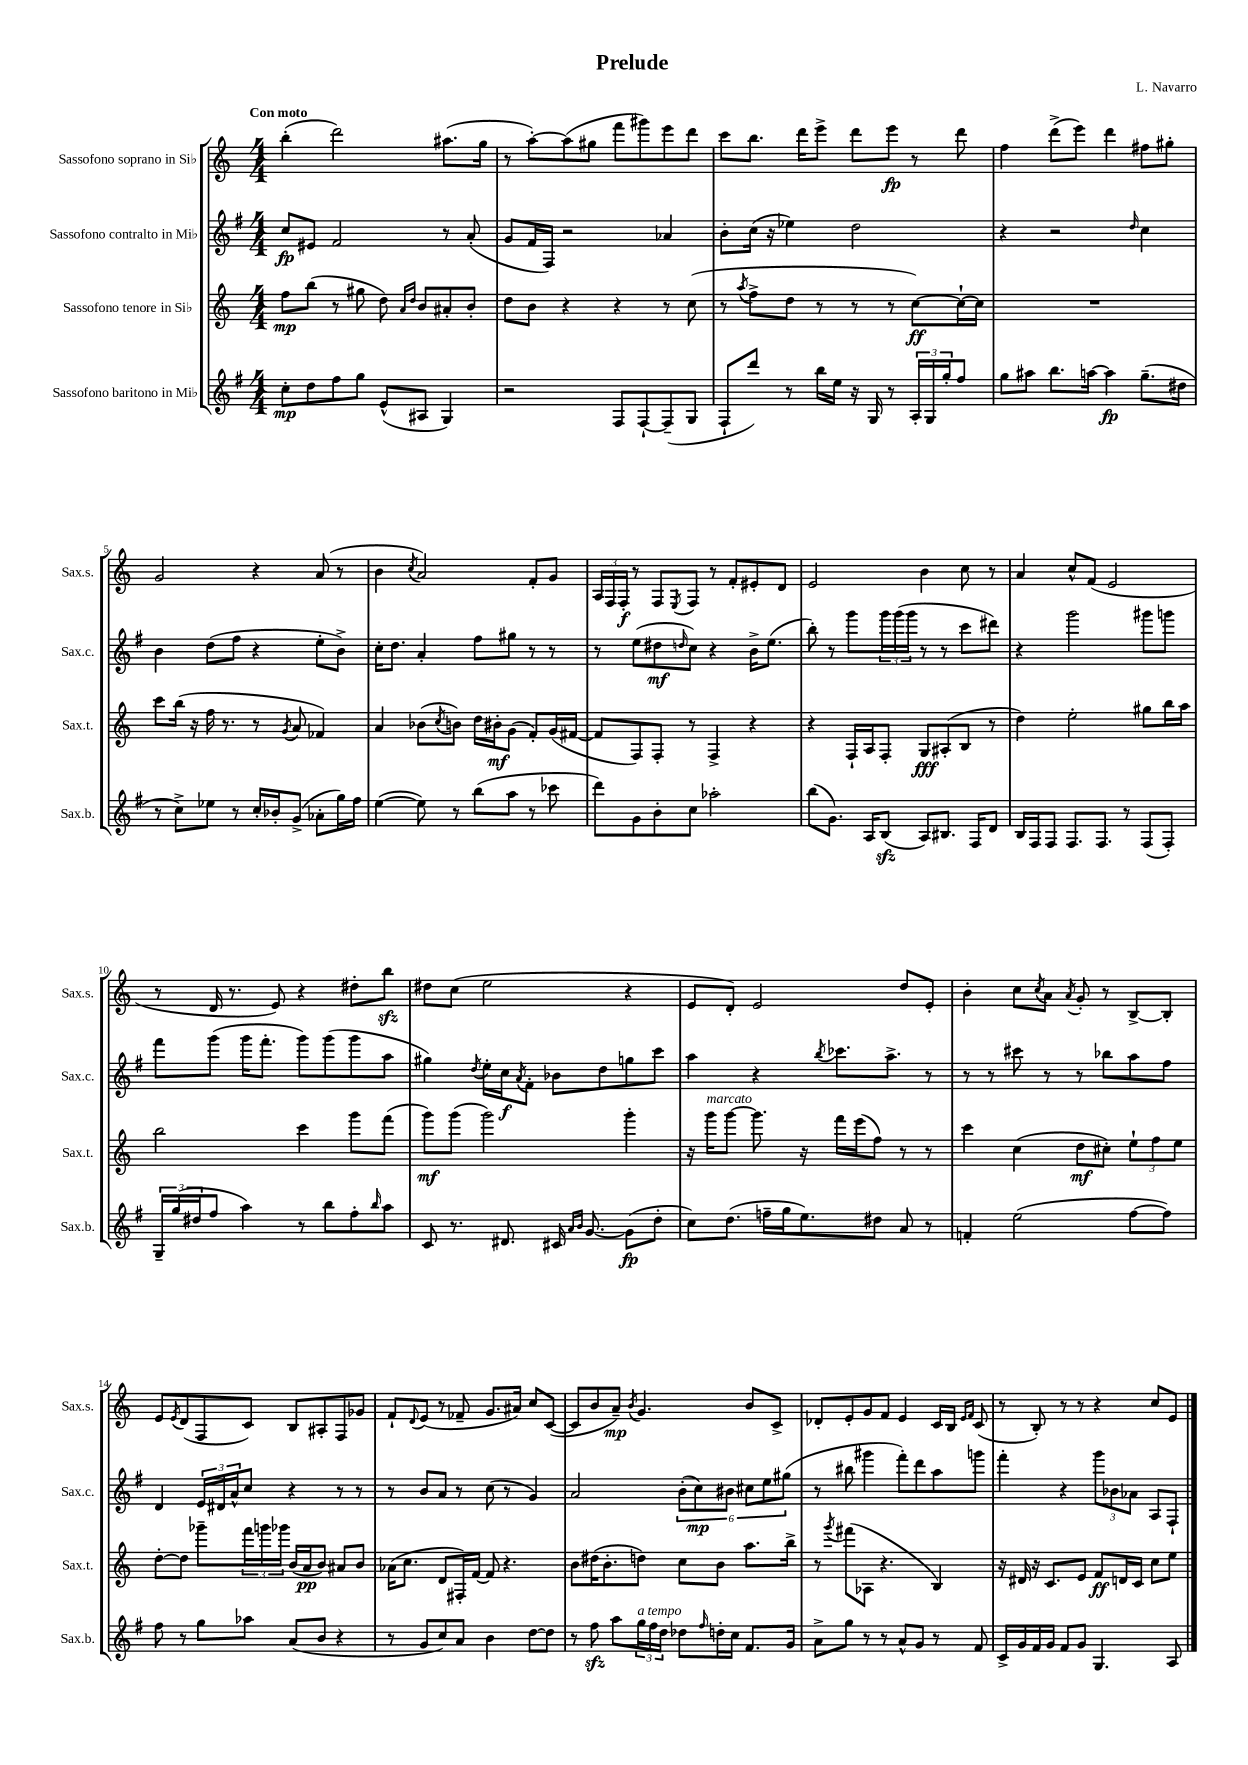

**kern	**dynam	**kern	**dynam	**kern	**dynam	**kern	**dynam
*part4	*part4	*part3	*part3	*part2	*part2	*part1	*part1
*staff4	*staff4	*staff3	*staff3	*staff2	*staff2	*staff1	*staff1
*I"Sassofono baritono in Mi♭	*	*I"Sassofono tenore in Si♭	*	*I"Sassofono contralto in Mi♭	*	*I"Sassofono soprano in Si♭	*
*I'Sax.b.	*	*I'Sax.t.	*	*I'Sax.c.	*	*I'Sax.s.	*
*clefG2	*	*clefG2	*	*clefG2	*	*clefG2	*
*k[f#]	*	*k[]	*	*k[f#]	*	*k[]	*
*M4/4	*	*M4/4	*	*M4/4	*	*M4/4	*
=1	=1	=1	=1	=1	=1	=1	=1
!	!	!	!	!	!	!LO:TX:a:B:t=Con moto	!
8cc'\L	mp	8ff\L	mp	8cc/L	fp	(4bb'\	.
8dd\	.	(8bb\J	.	8e#X/J	.	.	.
8ff#\	.	8r	.	2f#/	.	2ddd\)	.
8gg\J	.	8gg#X\	.	.	.	.	.
(8e^^/L	.	8dd\)	.	.	.	.	.
.	.	16qqa/LL	.	.	.	.	.
.	.	16qqdd/JJ	.	.	.	.	.
8A#X/J	.	8b/L	.	.	.	.	.
4G/)	.	8a#X'/	.	8r	.	(8.aa#X\L	.
.	.	8b'/J	.	(8a'/	.	.	.
.	.	.	.	.	.	16gg\Jk	.
=2	=2	=2	=2	=2	=2	=2	=2
2r	.	8dd\L	.	8g/L	.	8r	.
.	.	8b\J	.	16f#/L	.	[8aa'\L)	.
.	.	.	.	16F#/JJ)	.	.	.
.	.	4r	.	2r	.	(8aa\]	.
.	.	.	.	.	.	8gg#X\J	.
8F#/L	.	4r	.	.	.	8fff\L	.
[8F#`/	.	.	.	.	.	8ggg#X\)	.
(8F#~/]	.	8r	.	4a-X/	.	8eee\	.
8G/J	.	(8cc\	.	.	.	8ddd\J	.
=3	=3	=3	=3	=3	=3	=3	=3
8F#`/L	.	8r	.	8b'\L	.	8ccc\L	.
.	.	8qaa/	.	.	.	.	.
8ddd/J)	.	8ff^\L	.	(16cc\Jk	.	8.bb\J	.
.	.	.	.	16r	.	.	.
8r	.	8dd\J	.	4ee-X\)	.	.	.
.	.	.	.	.	.	16ddd\KL	.
16bb\LL	.	8r	.	.	.	8eee^\J	.
16ee\JJ	.	.	.	.	.	.	.
16r	.	8r	.	2dd\	.	8ddd\L	.
16G/	.	.	.	.	.	.	.
8r	.	8r	.	.	.	8eee\J	fp
24A'/LL	.	[8cc\L)	ff	.	.	8r	.
24G/	.	.	.	.	.	.	.
24gg'/J	.	.	.	.	.	.	.
8ff#/J	.	16cc`\L_	.	.	.	8ddd\	.
.	.	16cc\JJ]	.	.	.	.	.
=4	=4	=4	=4	=4	=4	=4	=4
8gg\L	.	1r	.	4r	.	4ff\	.
8aa#X\J	.	.	.	.	.	.	.
8.bb\L	.	.	.	2r	.	(8ddd^\L	.
.	.	.	.	.	.	8eee\J)	.
[16aan\Jk	.	.	.	.	.	.	.
4aa\]	fp	.	.	.	.	4ddd\	.
.	.	.	.	16qqdd/	.	.	.
(8.gg~\L	.	.	.	4cc\	.	8ff#X\L	.
.	.	.	.	.	.	8gg#X'\J	.
16dd#X\Jk	.	.	.	.	.	.	.
!!LO:LB:g=z
=5	=5	=5	=5	=5	=5	=5	=5
8r	.	8ccc\L	.	4b\	.	2g/	.
8cc^\L)	.	(16bb\Jk	.	.	.	.	.
.	.	16r	.	.	.	.	.
8ee-X\J	.	16ff\	.	(8dd\L	.	.	.
.	.	8.r	.	.	.	.	.
8r	.	.	.	8ff#\J	.	.	.
16cc'/LL	.	8r	.	4r	.	4r	.
16b-X'/J	.	.	.	.	.	.	.
.	.	8qg/	.	.	.	.	.
(8g^/J	.	8a/	.	.	.	.	.
8a-X'\L	.	4f-X/)	.	8ee'\L	.	(8a/	.
16gg\L)	.	.	.	8b^\J)	.	8r	.
16ff#\JJ	.	.	.	.	.	.	.
=6	=6	=6	=6	=6	=6	=6	=6
([4ee\	.	4a/	.	16cc'\KL	.	4b\	.
.	.	.	.	8.dd\J	.	.	.
.	.	.	.	.	.	8qcc/	.
8ee\])	.	(8b-X\L	.	4a'/	.	2a/)	.
.	.	8qcc/	.	.	.	.	.
8r	.	8bn\J)	.	.	.	.	.
(8bb\L	.	16dd\LL	.	8ff#\L	.	.	.
.	.	16b#X'\J	mf	.	.	.	.
8aa\J	.	(8g\J	.	8gg#X\J	.	.	.
8r	.	8f'/L)	.	8r	.	8f'/L	.
8ccc-X\	.	(16g/L	.	8r	.	8g/J	.
.	.	[16f#X/JJ	.	.	.	.	.
=7	=7	=7	=7	=7	=7	=7	=7
8ddd\L)	.	8f#/L]	.	8r	.	24A/LL	.
.	.	.	.	.	.	24F/	.
.	.	.	.	.	.	24F'/JJ	f
8g\	.	8F/)	.	(8ee\L	.	8r	.
8b'\	.	8F'/J	.	8dd#X\	mf	8F/L	.
.	.	.	.	16qqddn/	.	8qE/	.
8cc\J	.	8r	.	8cc\J)	.	8F/J	.
2aa-X'\	.	4F^/	.	4r	.	8r	.
.	.	.	.	.	.	8f'/L	.
.	.	4r	.	16b^\KL	.	8e#X'/	.
.	.	.	.	(8.ee\J	.	.	.
.	.	.	.	.	.	8d/J	.
=8	=8	=8	=8	=8	=8	=8	=8
(8bb\L	.	4r	.	8bb'\)	.	2e/	.
8.g\J)	.	.	.	8r	.	.	.
.	.	16F`/LL	.	8ggg\L	.	.	.
16A/KL	.	16A/J	.	.	.	.	.
(8Bzz/J	.	8F'/J	.	24ggg\L	.	.	.
.	.	.	.	(24ggg\	.	.	.
.	.	.	.	24ggg\JJ	.	.	.
8A/L)	.	8G/L	fff	8r	.	4b\	.
8.B#X/J	.	(8A#X'/	.	8r	.	.	.
.	.	8B/J	.	8ccc\L	.	8cc\	.
16F#/KL	.	.	.	.	.	.	.
8d/J	.	8r	.	8ddd#X\J)	.	8r	.
=9	=9	=9	=9	=9	=9	=9	=9
16B/LL	.	4dd\)	.	4r	.	4a/	.
16F#/J	.	.	.	.	.	.	.
8F#/J	.	.	.	.	.	.	.
8.F#/L	.	2ee'\	.	2ggg\	.	8cc^^/L	.
.	.	.	.	.	.	(8f/J	.
8.F#/J	.	.	.	.	.	.	.
.	.	.	.	.	.	2e/	.
8r	.	.	.	.	.	.	.
(8F#/L	.	8gg#X\L	.	8ggg#X\L	.	.	.
8F#'/J)	.	16bb\L	.	8gggn\J	.	.	.
.	.	16aa\JJ	.	.	.	.	.
!!LO:LB:g=z
=10	=10	=10	=10	=10	=10	=10	=10
24G~/LL	.	2bb\	.	8fff#\L	.	8r	.
(24gg/	.	.	.	.	.	.	.
24dd#X/J	.	.	.	.	.	.	.
8ff#/J	.	.	.	(8ggg\J	.	16d/	.
.	.	.	.	.	.	8.r	.
4aa\)	.	.	.	16ggg\KL	.	.	.
.	.	.	.	8.fff#'\J	.	.	.
.	.	.	.	.	.	8e/)	.
8r	.	4ccc\	.	8ggg\L)	.	4r	.
8bb\L	.	.	.	(8ggg\	.	.	.
8ff#'\	.	8ggg\L	.	8ggg\	.	8dd#X'\L	.
16qqbb/	.	.	.	.	.	.	.
8aa\J	.	(8fff\J	.	8aa\J	.	8bbzz\J	.
=11	=11	=11	=11	=11	=11	=11	=11
8c/	.	8ggg\L)	mf	4gg#X\)	.	8dd#X\L	.
8.r	.	(8ggg\J	.	.	.	(8cc\J	.
.	.	.	.	8qdd/	.	.	.
.	.	2ggg\)	.	16ee'\LL	.	2ee\	.
8.d#X/	.	.	.	16cc\J	f	.	.
.	.	.	.	8qa/	.	.	.
.	.	.	.	8f#'\J	.	.	.
16c#X/	.	.	.	8b-X\L	.	.	.
16qqa/LL	.	.	.	.	.	.	.
16qqb/JJ	.	.	.	.	.	.	.
[8.g/	.	.	.	.	.	.	.
.	.	.	.	8dd\	.	.	.
(8g\L]	fp	4ggg'\	.	8ggn\	.	4r	.
8dd'\J	.	.	.	8ccc\J	.	.	.
=12	=12	=12	=12	=12	=12	=12	=12
8cc\L)	.	16r	.	4aa\	.	8e/L	.
!	!	!LO:TX:a:i:t=marcato	!	!	!	!	!
.	.	16ggg\KL	.	.	.	.	.
(8.dd\J	.	[8ggg\J	.	.	.	8d'/J)	.
.	.	8.ggg\]	.	4r	.	2e/	.
16ffn~\LL	.	.	.	.	.	.	.
16gg\J	.	.	.	.	.	.	.
8.ee\)	.	16r	.	.	.	.	.
.	.	.	.	8qbb/	.	.	.
.	.	16fff\LL	.	8.ccc-X\L	.	.	.
.	.	(16eee\J	.	.	.	.	.
8dd#X\J	.	8ff\J)	.	.	.	.	.
.	.	.	.	8.aa^\J	.	.	.
8a/	.	8r	.	.	.	8dd/L	.
8r	.	8r	.	8r	.	8e'/J	.
=13	=13	=13	=13	=13	=13	=13	=13
4fn'/	.	4ccc\	.	8r	.	4b'\	.
.	.	.	.	8r	.	.	.
(2ee\	.	(4cc\	.	8ccc#X\	.	8cc\L	.
.	.	.	.	.	.	8qcc/	.
.	.	.	.	8r	.	8a\J	.
.	.	.	.	.	.	8qa/	.
.	.	8dd\L	mf	8r	.	8g'/	.
.	.	8cc#X'\J)	.	8bb-X\L	.	8r	.
[8ff#\L	.	12ee`\L	.	8aa\	.	[8B^/L	.
.	.	12ff\	.	.	.	.	.
8ff#\J])	.	.	.	8ff#\J	.	8B'/J]	.
.	.	12ee\J	.	.	.	.	.
!!LO:LB:g=z
=14	=14	=14	=14	=14	=14	=14	=14
8ff#\	.	[8dd'\L	.	4d/	.	8e/L	.
.	.	.	.	.	.	8qe/	.
8r	.	8dd\J]	.	.	.	(8d/	.
8gg\L	.	8ggg-X~\L	.	24e/LL	.	8F/	.
.	.	.	.	24d#X/	.	.	.
.	.	.	.	24a^^/J	.	.	.
8aa-X\J	.	24fff\L	.	8cc/J	.	8c/J)	.
.	.	24gggn\	.	.	.	.	.
.	.	24ggg-X\JJ	.	.	.	.	.
(8a/L	.	(16b/LL	.	4r	.	8B/L	.
.	.	16a/J	pp	.	.	.	.
8b/J	.	8b/J)	.	.	.	8A#X'/	.
4r	.	8a#X/L	.	8r	.	8F/	.
.	.	8b/J	.	8r	.	8g-X/J	.
=15	=15	=15	=15	=15	=15	=15	=15
8r	.	(16a-X\KL	.	8r	.	8f`/L	.
.	.	8.cc\J	.	.	.	.	.
.	.	.	.	.	.	8qqd/	.
8g/L	.	.	.	8b/L	.	(8e/J	.
8cc/)	.	8d/L	.	8a/J	.	8r	.
8a/J	.	16F#X'/L)	.	8r	.	8f-X~/	.
.	.	[16f/JJ	.	.	.	.	.
4b\	.	8f/]	.	(8cc\	.	8.g/L	.
.	.	4.r	.	8r	.	.	.
.	.	.	.	.	.	16a#X/Jk)	.
[8dd\L	.	.	.	4g/)	.	8cc/L	.
8dd\J]	.	.	.	.	.	([8c/J	.
=16	=16	=16	=16	=16	=16	=16	=16
8r	.	8b\L	.	2a/	.	8c/L]	.
8ff#zz\	.	(16dd#X\K	.	.	.	8b/	.
.	.	8.b'\	.	.	.	.	.
8aa\L	.	.	.	.	.	8a~/J)	mp
.	.	.	.	.	.	8qb/	.
!LO:TX:a:i:t=a tempo	!	!	!	!	!	!	!
24gg\L	.	8ddn\J)	.	.	.	4.g/	.
24ff#\	.	.	.	.	.	.	.
24dd\JJ	.	.	.	.	.	.	.
8dd-X\L	.	8cc\L	.	(12b'\L	.	.	.
.	.	.	.	12cc\)	mp	.	.
16qqff#/	.	.	.	.	.	.	.
16ddn'\L	.	8b\J	.	.	.	.	.
.	.	.	.	12b#X\J	.	.	.
16cc\JJ	.	.	.	.	.	.	.
8.f#/L	.	8.aa\L	.	12cc#X\L	.	8b/L	.
.	.	.	.	12ee\	.	.	.
.	.	.	.	.	.	8c^/J	.
.	.	.	.	(12gg#X\J	.	.	.
16g/Jk	.	16bb^\Jk	.	.	.	.	.
=17	=17	=17	=17	=17	=17	=17	=17
8a^\L	.	8r	.	8r	.	8d-X'/L	.
.	.	8qggg/	.	.	.	.	.
8gg\J	.	(8fff#X\L	.	8bb#X\	.	8e'/	.
8r	.	8A-X\J	.	4ggg#X\	.	8g/	.
8r	.	4.r	.	.	.	8f/J	.
8a^^/L	.	.	.	8fff#'\L)	.	4e/	.
8g/J	.	.	.	8ddd\	.	.	.
8r	.	4B/)	.	8aa\	.	16c/LL	.
.	.	.	.	.	.	16B/JJ	.
.	.	.	.	.	.	16qqe/LL	.
.	.	.	.	.	.	16qqf/JJ	.
8f#/	.	.	.	8gggn\J	.	(8c/	.
=18	=18	=18	=18	=18	=18	=18	=18
16c^/LL	.	16r	.	4fff#'\	.	8r	.
16g/	.	16d#X/	.	.	.	.	.
16f#/	.	16r	.	.	.	8B'/)	.
16g/JJ	.	8.c/L	.	.	.	.	.
8f#/L	.	.	.	4r	.	8r	.
8g/J	.	8e/J	.	.	.	8r	.
4.G/	.	8f/L	ff	12ggg\L	.	4r	.
.	.	.	.	12b-X\	.	.	.
.	.	16dn/L	.	.	.	.	.
.	.	.	.	12a-X\J	.	.	.
.	.	16c/JJ	.	.	.	.	.
.	.	8cc\L	.	8A/L	.	8cc/L	.
8A/	.	8ee\J	.	8F#`/J	.	8e/J	.
==	==	==	==	==	==	==	==
*-	*-	*-	*-	*-	*-	*-	*-
